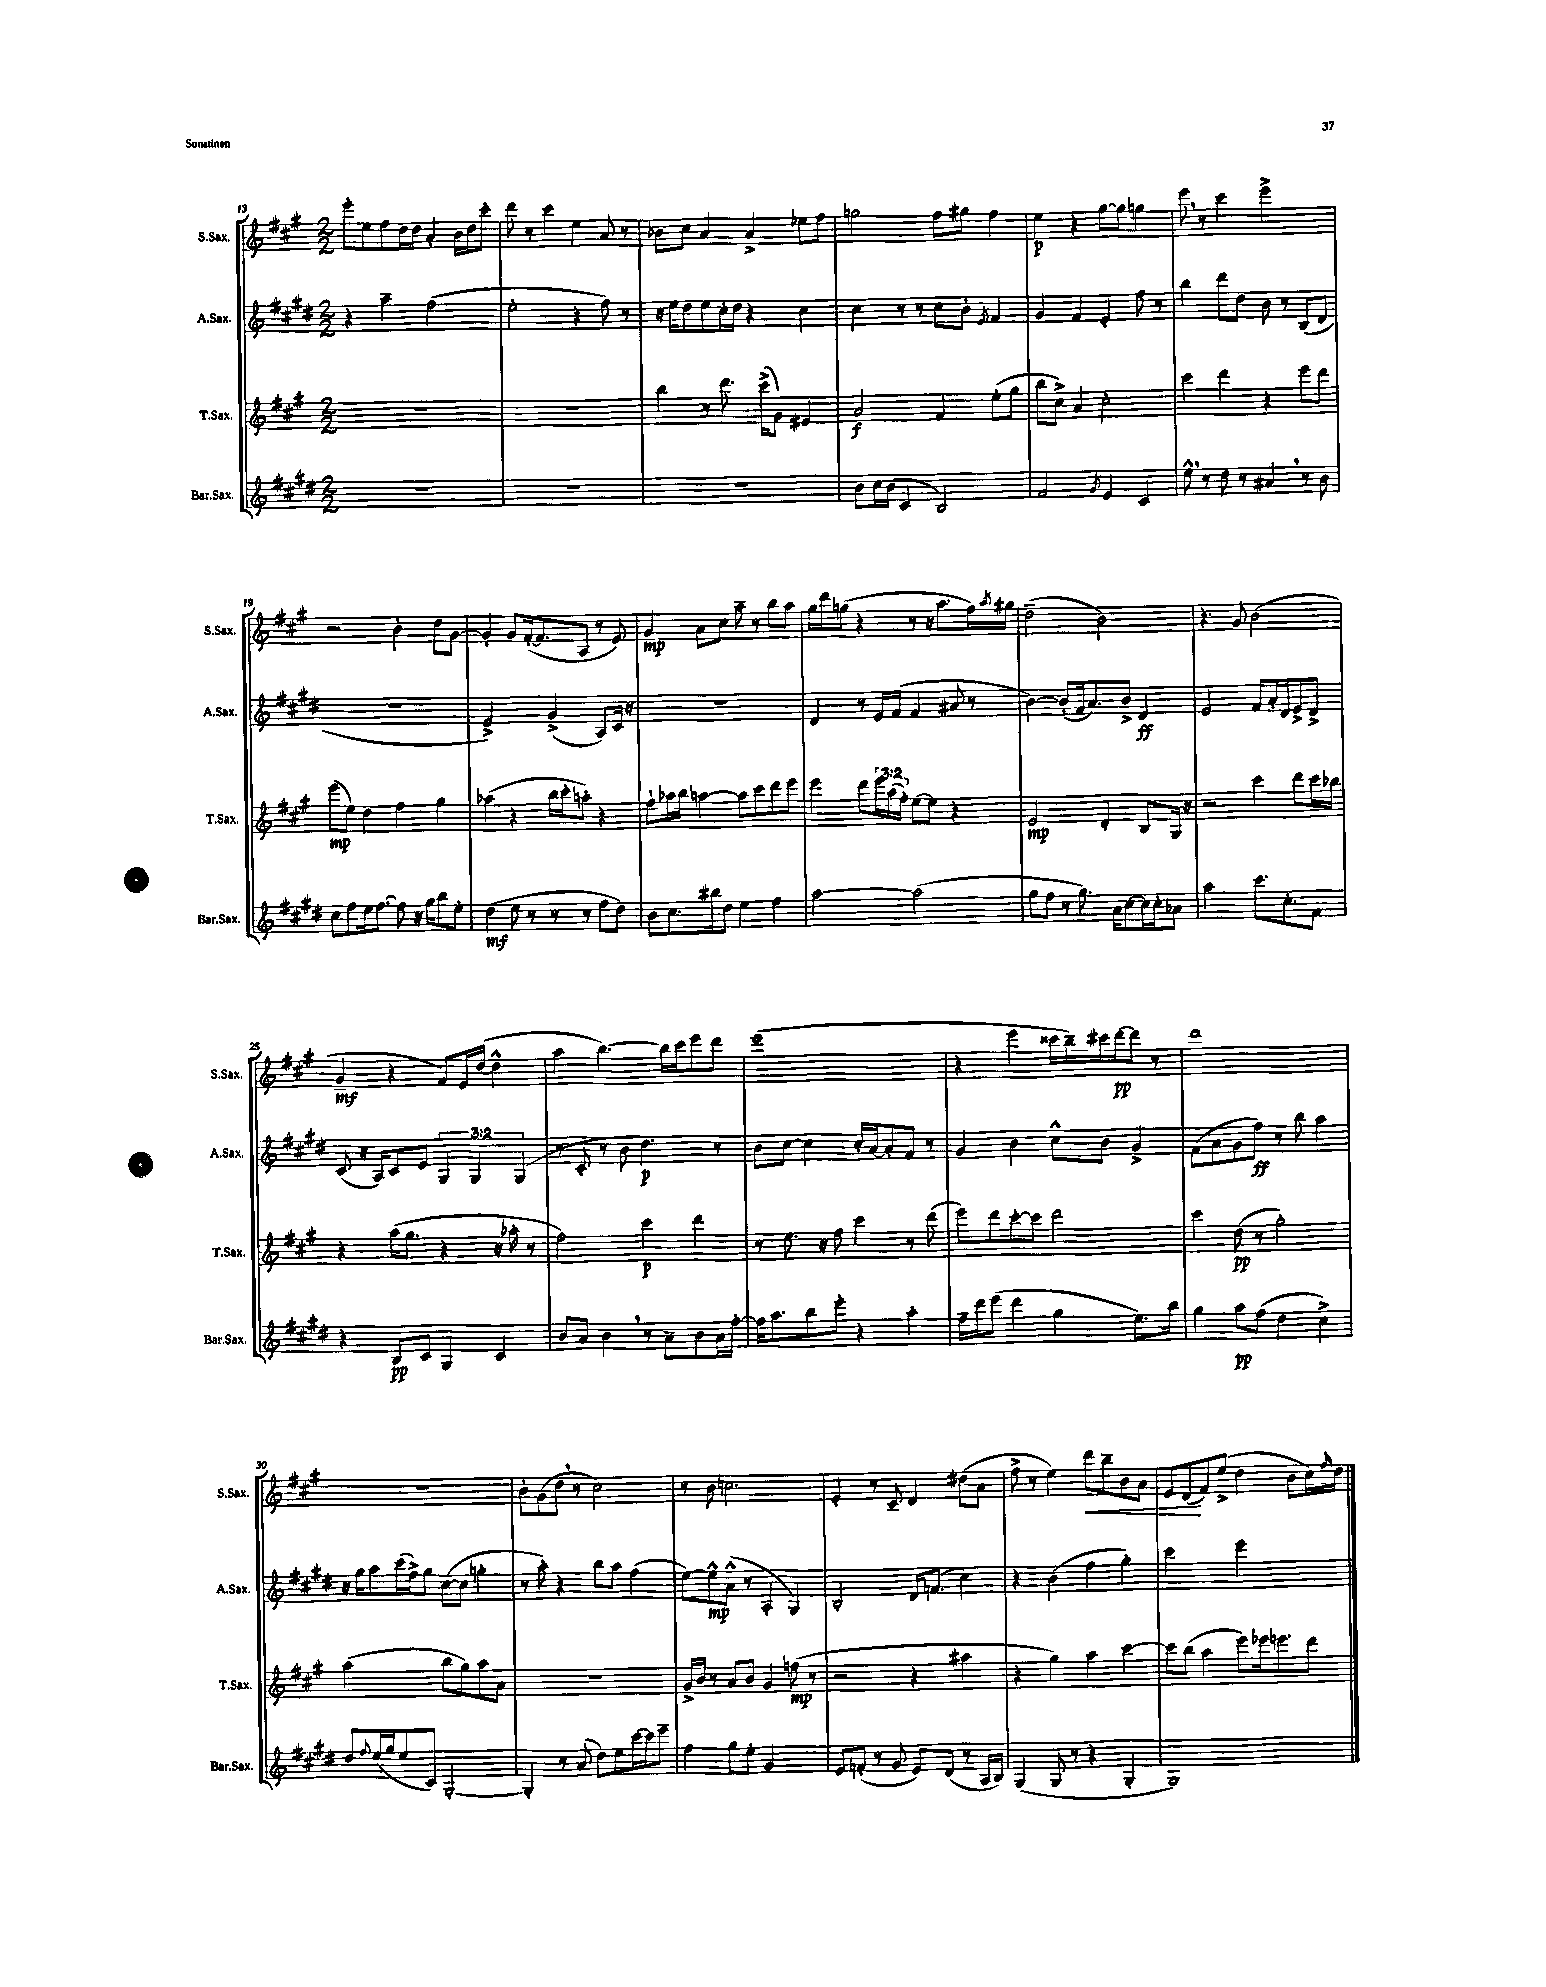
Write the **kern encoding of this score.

**kern	**dynam	**kern	**dynam	**kern	**dynam	**kern	**dynam
*part4	*part4	*part3	*part3	*part2	*part2	*part1	*part1
*staff4	*staff4	*staff3	*staff3	*staff2	*staff2	*staff1	*staff1
*I"Bar.Sax.	*	*I"T.Sax.	*	*I"A.Sax.	*	*I"S.Sax.	*
*I'Bar.Sax.	*	*I'T.Sax.	*	*I'A.Sax.	*	*I'S.Sax.	*
*clefG2	*	*clefG2	*	*clefG2	*	*clefG2	*
*k[f#c#g#d#]	*	*k[f#c#g#]	*	*k[f#c#g#d#]	*	*k[f#c#g#]	*
*M2/2	*	*M2/2	*	*M2/2	*	*M2/2	*
=13	=13	=13	=13	=13	=13	=13	=13
1r	.	1r	.	4r	.	8eee'\L	.
.	.	.	.	.	.	8ee\	.
.	.	.	.	4aa~\	.	8ff#\	.
.	.	.	.	.	.	16dd\L	.
.	.	.	.	.	.	16dd\JJ	.
.	.	.	.	(2ff#\	.	4a'/	.
.	.	.	.	.	.	16b\LL	.
.	.	.	.	.	.	16dd\J	.
.	.	.	.	.	.	8ccc#'\J	.
=14	=14	=14	=14	=14	=14	=14	=14
1r	.	1r	.	2ee'\	.	8ddd\	.
.	.	.	.	.	.	8r	.
.	.	.	.	.	.	4ccc#\	.
.	.	.	.	4r	.	4ee\	.
.	.	.	.	8ff#\)	.	8a/	.
.	.	.	.	8r	.	8r	.
=15	=15	=15	=15	=15	=15	=15	=15
1r	.	4bb\	.	16r	.	8b-X\L	.
.	.	.	.	16ee\KL	.	.	.
.	.	.	.	8dd#\	.	8cc#\J	.
.	.	8r	.	8ee\	.	4a/	.
.	.	8.ddd\	.	16cc#'\L	.	.	.
.	.	.	.	16dd#\JJ	.	.	.
.	.	.	.	4r	.	4a^/	.
.	.	(16ccc#^\KL	.	.	.	.	.
.	.	8g#\J)	.	.	.	.	.
.	.	4e#X/	.	4cc#\	.	8ee-X\L	.
.	.	.	.	.	.	8ff#\J	.
=16	=16	=16	=16	=16	=16	=16	=16
8b\L	.	2a/	f	4cc#\	.	2ggn\	.
16cc#\L	.	.	.	.	.	.	.
(16b\JJ	.	.	.	.	.	.	.
4c#/	.	.	.	8r	.	.	.
.	.	.	.	8r	.	.	.
2B/)	.	4f#/	.	8cc#\L	.	8ff#\L	.
.	.	.	.	8b'\J	.	8gg#X\J	.
.	.	.	.	8qe/	.	.	.
.	.	(8ee'\L	.	4f#/	.	4ff#\	.
.	.	8gg#\J	.	.	.	.	.
=17	=17	=17	=17	=17	=17	=17	=17
2f#/	.	8bb\L	.	4g#/	.	4ee\	p
.	.	8cc#^\J)	.	.	.	.	.
.	.	4a/	.	4f#/	.	4r	.
8qg#/	.	.	.	.	.	.	.
4e/	.	2cc#'\	.	4e'/	.	[8gg#\L	.
.	.	.	.	.	.	8gg#\J]	.
4c#/	.	.	.	8ff#\	.	4ggn\	.
.	.	.	.	8r	.	.	.
=18	=18	=18	=18	=18	=18	=18	=18
8ee^^,\	.	4ccc#\	.	4bb\	.	8eee,\	.
8r	.	.	.	.	.	8r	.
8dd#\	.	4ddd\	.	8ddd#\L	.	4ccc#\	.
8r	.	.	.	8dd#\J	.	.	.
4a#X,/	.	4r	.	8b\	.	2eee^\	.
.	.	.	.	8r	.	.	.
8r	.	8eee\L	.	(8B/L	.	.	.
8b\	.	8ddd\J	.	8d#/J	.	.	.
!!LO:LB:g=z
=19	=19	=19	=19	=19	=19	=19	=19
8cc#\L	.	(8eee\L	mp	1r	.	2r	.
8ff#\	.	8ee\J)	.	.	.	.	.
16ee\k	.	4dd\	.	.	.	.	.
[8.ff#\J	.	.	.	.	.	.	.
8ff#\]	.	4ff#\	.	.	.	4b'\	.
16r	.	.	.	.	.	.	.
16gg#\KL	.	.	.	.	.	.	.
8bb\	.	4gg#\	.	.	.	8dd\L	.
8ee'\J	.	.	.	.	.	[8g#\J	.
=20	=20	=20	=20	=20	=20	=20	=20
(4dd#\	mf	(4aa-X\	.	2e^/)	.	4g#'/]	.
8ee\	.	4r	.	.	.	8g#/L	.
8r	.	.	.	.	.	([16f#'/k	.
.	.	.	.	.	.	8.f#/]	.
8r	.	16bb\LL	.	(4g#^/	.	.	.
.	.	16ccc#'\J	.	.	.	.	.
8r	.	8aan'\J)	.	.	.	8A/J	.
8ff#\L	.	4r	.	8A/L)	.	8r	.
8dd#\J)	.	.	.	16c#/Jk	.	8e/)	.
.	.	.	.	16r	.	.	.
=21	=21	=21	=21	=21	=21	=21	=21
8b\L	.	8ff#`\L	.	1r	.	4g#/	mp
8.cc#\	.	16aa-X\L	.	.	.	.	.
.	.	16bb\JJ	.	.	.	.	.
.	.	[4aan\	.	.	.	8a\L	.
16bb#X\k	.	.	.	.	.	.	.
8dd#\J	.	.	.	.	.	8cc#\J	.
4ee\	.	8aa\L]	.	.	.	8aa~\	.
.	.	8ccc#\	.	.	.	8r	.
4ff#\	.	8ddd\	.	.	.	8bb\L	.
.	.	8eee\J	.	.	.	8aa\J	.
=22	=22	=22	=22	=22	=22	=22	=22
[2aa\	.	4eee\	.	4d#/	.	16gg#\LL	.
.	.	.	.	.	.	16ddd\J	.
.	.	.	.	.	.	(8ggn\J	.
.	.	8ddd\L	.	8r	.	4r	.
.	.	24eee\L	.	16e/LL	.	.	.
.	.	(24aa\	.	.	.	.	.
.	.	.	.	(16f#/JJ	.	.	.
.	.	24ff#'\JJ)	.	.	.	.	.
(2aa\]	.	[8ee\L	.	4f#/	.	8r	.
.	.	8ee\J]	.	.	.	16r	.
.	.	.	.	.	.	8.aa\L	.
.	.	4r	.	8a#X/	.	.	.
.	.	.	.	8r	.	16ff#\L)	.
.	.	.	.	.	.	8qaa/	.
.	.	.	.	.	.	16gg#X\JJ	.
=23	=23	=23	=23	=23	=23	=23	=23
8gg#\L	.	2e/	mp	[4b\)	.	(2dd~\	.
8ff#\J	.	.	.	.	.	.	.
8r	.	.	.	(8b'/L]	.	.	.
8.gg#\)	.	.	.	16f#/k	.	.	.
.	.	.	.	8.a/)	.	.	.
.	.	4d'/	.	.	.	2b\)	.
16a\KL	.	.	.	.	.	.	.
[8cc#\	.	.	.	8b^/J	.	.	.
16cc#\L]	.	8B/L	.	4d#/	ff	.	.
16cc#'\J	.	.	.	.	.	.	.
8a-X\J	.	16G#/Jk	.	.	.	.	.
.	.	16r	.	.	.	.	.
=24	=24	=24	=24	=24	=24	=24	=24
2aa\	.	2r	.	2e/	.	4.r	.
.	.	.	.	.	.	8g#/	.
8.ccc#\L	.	4ccc#\	.	8f#/L	.	(2b\	.
.	.	.	.	16a'/L	.	.	.
8.cc#'\	.	.	.	16d#/J	.	.	.
.	.	8ddd\L	.	8e^/	.	.	.
8f#\J	.	16ccc#\L	.	8d#^/J	.	.	.
.	.	16bb-X\JJ	.	.	.	.	.
!!LO:LB:g=z
=25	=25	=25	=25	=25	=25	=25	=25
4r	.	4r	.	(8c#/	.	4g#~/	mf
.	.	.	.	16r	.	.	.
.	.	.	.	16A/KL)	.	.	.
8B/L	pp	(16aa\KL	.	8c#/	.	4r	.
.	.	8.gg#\J	.	.	.	.	.
8c#/J	.	.	.	8e/J	.	.	.
4G#/	.	4r	.	6G#/	.	8f#/L)	.
.	.	.	.	.	.	16e/L	.
.	.	.	.	6G#/	.	.	.
.	.	.	.	.	.	([16dd/JJ	.
4c#/	.	16r	.	.	.	4dd^^\]	.
.	.	16aa-X'\	.	.	.	.	.
.	.	.	.	(6G#/	.	.	.
.	.	8r	.	.	.	.	.
=26	=26	=26	=26	=26	=26	=26	=26
8b/L	.	2ff#\)	.	8r	.	4aa\	.
8a/J	.	.	.	8c#'/	.	.	.
4b,\	.	.	.	8r	.	[4.bb\)	.
.	.	.	.	8b\	.	.	.
8r	.	4ccc#\	p	4.dd#\)	p	.	.
8a~\L	.	.	.	.	.	16bb\LL]	.
.	.	.	.	.	.	16ccc#\J	.
8b\	.	4ddd\	.	.	.	8eee\	.
16a\L	.	.	.	8r	.	8ddd\J	.
[16ff#'\JJ	.	.	.	.	.	.	.
=27	=27	=27	=27	=27	=27	=27	=27
16ff#\KL]	.	8r	.	8b\L	.	(1eee	.
8.aa\	.	.	.	.	.	.	.
.	.	8.ee\	.	[8cc#\J	.	.	.
8bb\	.	.	.	4cc#\]	.	.	.
.	.	16r	.	.	.	.	.
8eee'\J	.	8ff#\	.	.	.	.	.
4r	.	4ccc#\	.	16cc#'/LL	.	.	.
.	.	.	.	[16a/J	.	.	.
.	.	.	.	8a'/]	.	.	.
4aa'\	.	8r	.	8f#/J	.	.	.
.	.	(8ddd\	.	8r	.	.	.
=28	=28	=28	=28	=28	=28	=28	=28
16ff#~\LL	.	8eee\L)	.	4g#/	.	4r	.
16ddd#\J	.	.	.	.	.	.	.
(8eee\J	.	8ddd\	.	.	.	.	.
4ddd#\	.	[8ccc#'\	.	4b\	.	4eee\	.
.	.	8ccc#\J]	.	.	.	.	.
4gg#\	.	2ddd\	.	8cc#^^\L	.	16ccc##X\LL	.
.	.	.	.	.	.	16bb~\)	.
.	.	.	.	8b\J	.	16ccc#X\	.
.	.	.	.	.	.	[16ddd\J	pp
8.ee\L)	.	.	.	4g#^/	.	8ddd\J]	.
.	.	.	.	.	.	8r	.
16bb\Jk	.	.	.	.	.	.	.
=29	=29	=29	=29	=29	=29	=29	=29
4gg#\	.	4ccc#\	.	(8f#\L	.	1ddd	.
.	.	.	.	8a\	.	.	.
8aa\L	pp	(8dd\	pp	8g#\	.	.	.
(8ff#\J	.	8r	.	8ff#\J)	ff	.	.
4dd#\	.	2gg#'\)	.	8r	.	.	.
.	.	.	.	8bb\	.	.	.
4cc#^\)	.	.	.	4aa\	.	.	.
!!LO:LB:g=z
=30	=30	=30	=30	=30	=30	=30	=30
8dd#/L	.	(2aa\	.	16r	.	1r	.
.	.	.	.	16gg#\KL	.	.	.
8qqff#/	.	.	.	.	.	.	.
(16ee/L	.	.	.	8aa\	.	.	.
16gg#/J	.	.	.	.	.	.	.
8ee/	.	.	.	(16ccc#\L	.	.	.
.	.	.	.	16ff#^\J)	.	.	.
8c#/J)	.	.	.	8gg#\J	.	.	.
[2G#'/	.	8bb\L	.	([8cc#\L	.	.	.
.	.	8gg#\)	.	8cc#\J]	.	.	.
.	.	8aa\	.	4ggn'\	.	.	.
.	.	8a\J	.	.	.	.	.
=31	=31	=31	=31	=31	=31	=31	=31
4G#'/]	.	1r	.	8r	.	8b'\L	.
.	.	.	.	8aa'\)	.	(8g#\	.
8r	.	.	.	4r	.	8dd,\J	.
(8a/	.	.	.	.	.	8r	.
8dd#\L)	.	.	.	8bb\L	.	2cc#\)	.
8ee\	.	.	.	8aa\J	.	.	.
[16ccc#\L	.	.	.	(4ff#\	.	.	.
16ccc#\J]	.	.	.	.	.	.	.
8eee~\J	.	.	.	.	.	.	.
=32	=32	=32	=32	=32	=32	=32	=32
4ff#\	.	16g#^/LL	.	[8ee\L)	.	8r	.
.	.	16b/JJ	.	.	.	.	.
.	.	8r	.	8ee^^\]	mp	8b\	.
8gg#\L	.	8a/L	.	(8a^^\J	.	2.ccn\	.
8ee'\J	.	8b/J	.	8r	.	.	.
2g#/	.	4g#/	.	4A'/	.	.	.
.	.	(8ffn\	mp	4G#/)	.	.	.
.	.	8r	.	.	.	.	.
=33	=33	=33	=33	=33	=33	=33	=33
8e/L	.	2r	.	2B'/	.	4e'/	.
(8fn'/J	.	.	.	.	.	.	.
8r	.	.	.	.	.	8r	.
8g#/	.	.	.	.	.	8c#~/	.
8e/L)	.	4r	.	16d#/KL	.	4d/	.
.	.	.	.	(8.fn/J	.	.	.
(8d#/J	.	.	.	.	.	.	.
8r	.	4aa#X\	.	4cc#\)	.	(8dd#X\L	.
16A/LL	.	.	.	.	.	8a\J	.
16B/JJ)	.	.	.	.	.	.	.
=34	=34	=34	=34	=34	=34	=34	=34
(4G#/	.	4r	.	4r	.	8ff#^\	.
.	.	.	.	.	.	8r	.
8G#/	.	4gg#\)	.	(4b\	.	4ee\)	.
8r	.	.	.	.	.	.	.
!	!	!	!	!	!	!	!LO:HP:b
4r	.	4aa\	.	4ff#\	.	8ddd\L	<
.	.	.	.	.	.	8bb~\	.
4G#'/	.	[4ccc#\	.	4gg#'\)	.	8b\	.
.	.	.	.	.	.	8a\J	.
=35	=35	=35	=35	=35	=35	=35	=35
1G#)	.	8ccc#\L]	.	2ccc#\	.	8e/L	.
.	.	(8bb\J	.	.	.	(8d/	.
.	.	4aa\	.	.	.	8f#/)	[
.	.	.	.	.	.	(8ee^/J	.
.	.	8eee\L)	.	2eee\	.	4dd\	.
.	.	16eee-X\k	.	.	.	.	.
.	.	8.eeen\	.	.	.	.	.
.	.	.	.	.	.	8b\L	.
.	.	8ddd\J	.	.	.	16cc#\L)	.
.	.	.	.	.	.	16qqff#/	.
.	.	.	.	.	.	16dd\JJ	.
==	==	==	==	==	==	==	==
*-	*-	*-	*-	*-	*-	*-	*-
